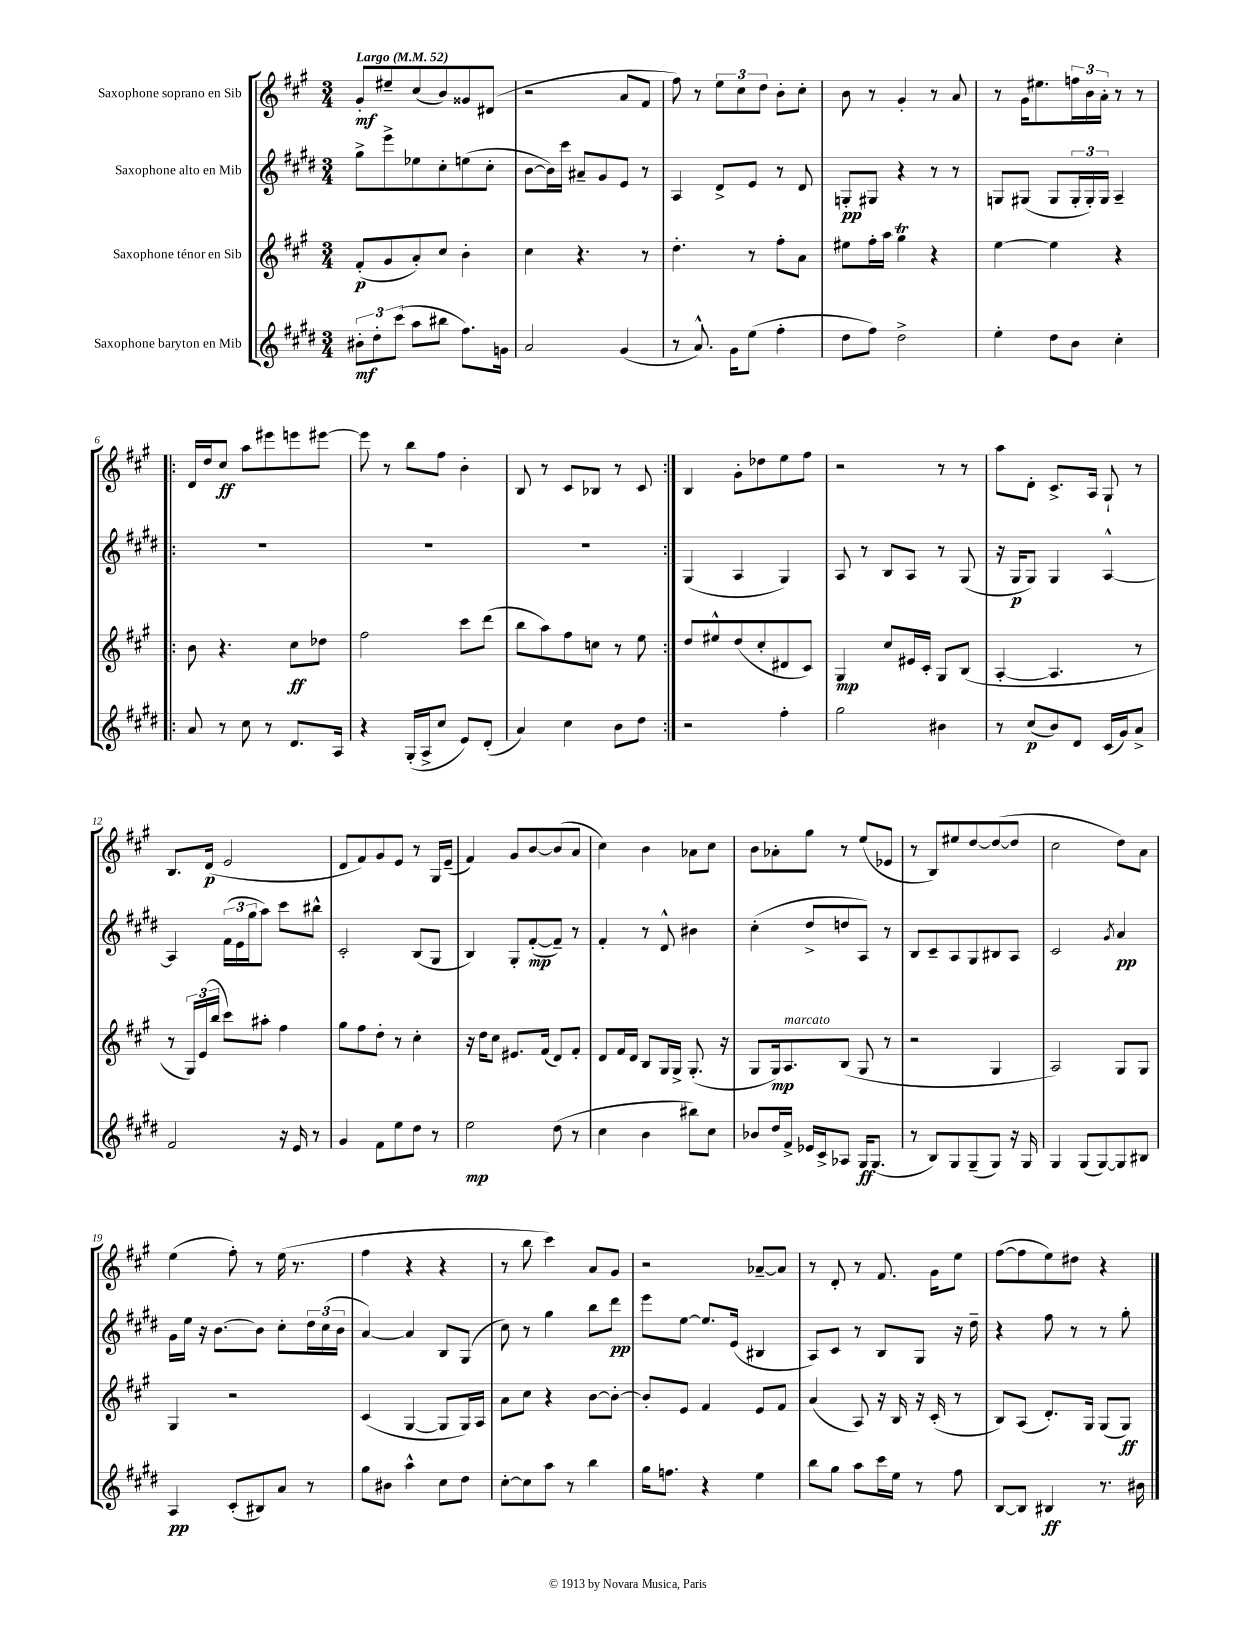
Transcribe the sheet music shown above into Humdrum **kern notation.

**kern	**kern	**kern	**kern
*staff4	*staff3	*staff2	*staff1
*clefG2	*clefG2	*clefG2	*clefG2
*k[f#c#g#d#]	*k[f#c#g#]	*k[f#c#g#d#]	*k[f#c#g#]
*M3/4	*M3/4	*M3/4	*M3/4
*MM52	*MM52	*MM52	*MM52
12b#'	(8f#'	8gg#^	8g#'
12dd#'	.	.	.
.	8g#	8eee^	8ee#~
(12ccc#	.	.	.
8aa	8a')	8ee-	(8cc#
8bb#	8cc#	8cc#'	8b)
8.ff#)	4b'	(8ee	8g##
.	.	8cc#'	(8d#
16g	.	.	.
=	=	=	=
2a	4cc#	[8b	2r
.	.	16b])	.
.	.	16ccc#	.
.	4.r	8a#~	.
.	.	8g#	.
(4g#	.	8e	8a
.	8r	8r	8f#
=	=	=	=
8r	4.dd'	4A	8ff#)
8.a^^)	.	.	8r
.	.	8d#^	12ee
16g#	.	.	.
.	.	.	12cc#
(8ee	8r	8e	.
.	.	.	12dd
4ff#'	8ff#'	8r	8b'
.	8a	8d#	8cc#'
=	=	=	=
8dd#	8ee#	8G'	8b
8ff#)	16ff#'	8G#	8r
.	16aa	.	.
2dd#^	4gg#	4r	4g#'
.	4r	8r	8r
.	.	8r	8a
=	=	=	=
4ee'	[4ee	8G	8r
.	.	(8G#	16g#
.	.	.	8.ee#
8dd#	4ee]	8G#	.
8b	.	24G#'	24ff
.	.	24G#')	24b
.	.	24G#	24a'
4cc#'	4r	4A~	8r
.	.	.	8r
=!|:	=!|:	=!|:	=!|:
8a	8b	2.r	16d
.	.	.	16dd
8r	4.r	.	8cc#
8cc#	.	.	8aa
8r	.	.	8eee#
8.d#	8cc#	.	8eee
.	8dd-	.	[8eee#
16A	.	.	.
=	=	=	=
4r	2ff#	2.r	8eee#]
.	.	.	8r
(16G#'	.	.	8bb
16A^	.	.	.
8cc#	.	.	8ff#
8e)	8ccc#	.	4b'
(8d#'	(8ddd	.	.
=	=	=	=
4a)	8bb	2.r	8B
.	8aa)	.	8r
4cc#	8ff#	.	8c#
.	8cc	.	8B-
8b	8r	.	8r
8dd#	8ee	.	8c#
=:|!	=:|!	=:|!	=:|!
2r	8dd	(4G#	4B
.	8ee#^^	.	.
.	(8dd	4A	8g#'
.	8cc#'	.	8dd-
4ff#'	8d#	4G#)	8ee
.	8c#)	.	8ff#
=	=	=	=
2gg#	4G#	8A	2r
.	.	8r	.
.	8cc#	8B	.
.	16e#	8A	.
.	16c#'	.	.
4b#	8G#	8r	8r
.	(8B	(8G#	8r
=	=	=	=
8r	[4A'	16r	8aa
.	.	16G#	.
(8cc#	.	8G#)	8d'
8b)	4.A]	4G#	8.c#^
8d#	.	.	.
.	.	.	16A
(16c#	.	[4A^^	8G#`
16g#)	.	.	.
8a^	8r	.	8r
=	=	=	=
2f#	8r	4A]	8.B
.	24G#)	.	.
.	(24e	.	.
.	.	.	(16d
.	24bb	.	.
.	8ccc#)	(24f#	2e
.	.	24e	.
.	.	24gg#	.
.	8aa#'	8aa)	.
16r	4ff#	8ccc#	.
16e	.	.	.
8r	.	8bb#^^	.
=	=	=	=
4g#	8gg#	2c#'	8d
.	8ff#	.	8f#)
8f#	8dd'	.	8g#
8ee	8r	.	8e
8dd#	4cc#'	(8B	8r
8r	.	8G#	16G#
.	.	.	(16e~
=	=	=	=
2ee	16r	4B)	4f#)
.	16dd	.	.
.	8cc#	.	.
.	8.e#	8G#'	8g#
.	.	([8f#'	[8b
.	(16f#	.	.
(8dd#	8d)	8f#~])	(8b]
8r	8f#'	8r	8a
=	=	=	=
4cc#	8d	4f#'	4cc#)
.	16f#	.	.
.	16d	.	.
4b	8B	8r	4b
.	16G#	8d#^^	.
.	16G#^	.	.
8bb#)	(8.G#'	4b#	8a-
8cc#	.	.	8cc#
.	16r	.	.
=	=	=	=
8b-	8G#	(4cc#'	8b
16dd#	16G#)	.	8a-'
16f#^	8.A	.	.
16e-	.	8dd#^	8gg#
16c#^	.	.	.
8A-	(8B	8dd	8r
16G#	8G#	8A)	(8ee
(8.G#	.	.	.
.	8r	8r	8e-
=	=	=	=
8r	2r	8B	8r
8B)	.	8c#~	8B)
8G#	.	8A	8ee#
(8G#~	.	8G#	[8dd
8G#)	4G#	8B#	(8dd_
16r	.	8A	8dd]
16G#	.	.	.
=	=	=	=
4G#	2A)	2c#	2cc#
(8G#	.	.	.
[8G#)	.	.	.
.	.	8qg#	.
8G#]	8G#	4a	8dd)
8B#	8G#	.	8a
=	=	=	=
4A	4G#	16g#	(4ee
.	.	16ee	.
.	.	16r	.
.	.	[8.b	.
(8c#'	2r	.	8ff#')
8B#)	.	8b]	8r
8a	.	8cc#'	(16ee
.	.	.	8.r
8r	.	24dd#	.
.	.	(24cc#	.
.	.	24b	.
=	=	=	=
8gg#	(4c#	[4a)	4ff#
8b#	.	.	.
4aa^^	[4G#	4a]	4r
8cc#	8G#]	8B	4r
8dd#	16G#)	(8G#	.
.	16A	.	.
=	=	=	=
[8cc#'	8a	8cc#)	8r
8cc#]	8cc#	8r	8bb
8aa	4r	4gg#	4ccc#)
8r	.	.	.
4bb	[8b	8bb	8a
.	8b'_	8ddd#	8g#
=	=	=	=
16gg#	8b']	8eee	2r
8.ff	.	.	.
.	8e	[8ee	.
4r	4f#	8.ee]	.
.	.	(16e	.
4ee	8e	4B#	[8a-~
.	8f#	.	8a-]
=	=	=	=
8bb	(4a	8A)	8r
8gg#	.	8c#	8d'
8aa	8A)	8r	8r
16ccc#	16r	8B	8.f#
16ee	16B	.	.
8r	16r	8G#	.
.	(16c#'	.	16g#
8ff#	8r	16r	8ee
.	.	16dd#~	.
=	=	=	=
[8B	8B)	4r	([8ff#
8B]	(8A	.	8ff#]
4B#	8.d')	8ff#	8ee)
.	.	8r	8dd#
.	16G#	.	.
8.r	(8G#	8r	4r
.	8G#)	8gg#'	.
16b#	.	.	.
==	==	==	==
*-	*-	*-	*-
